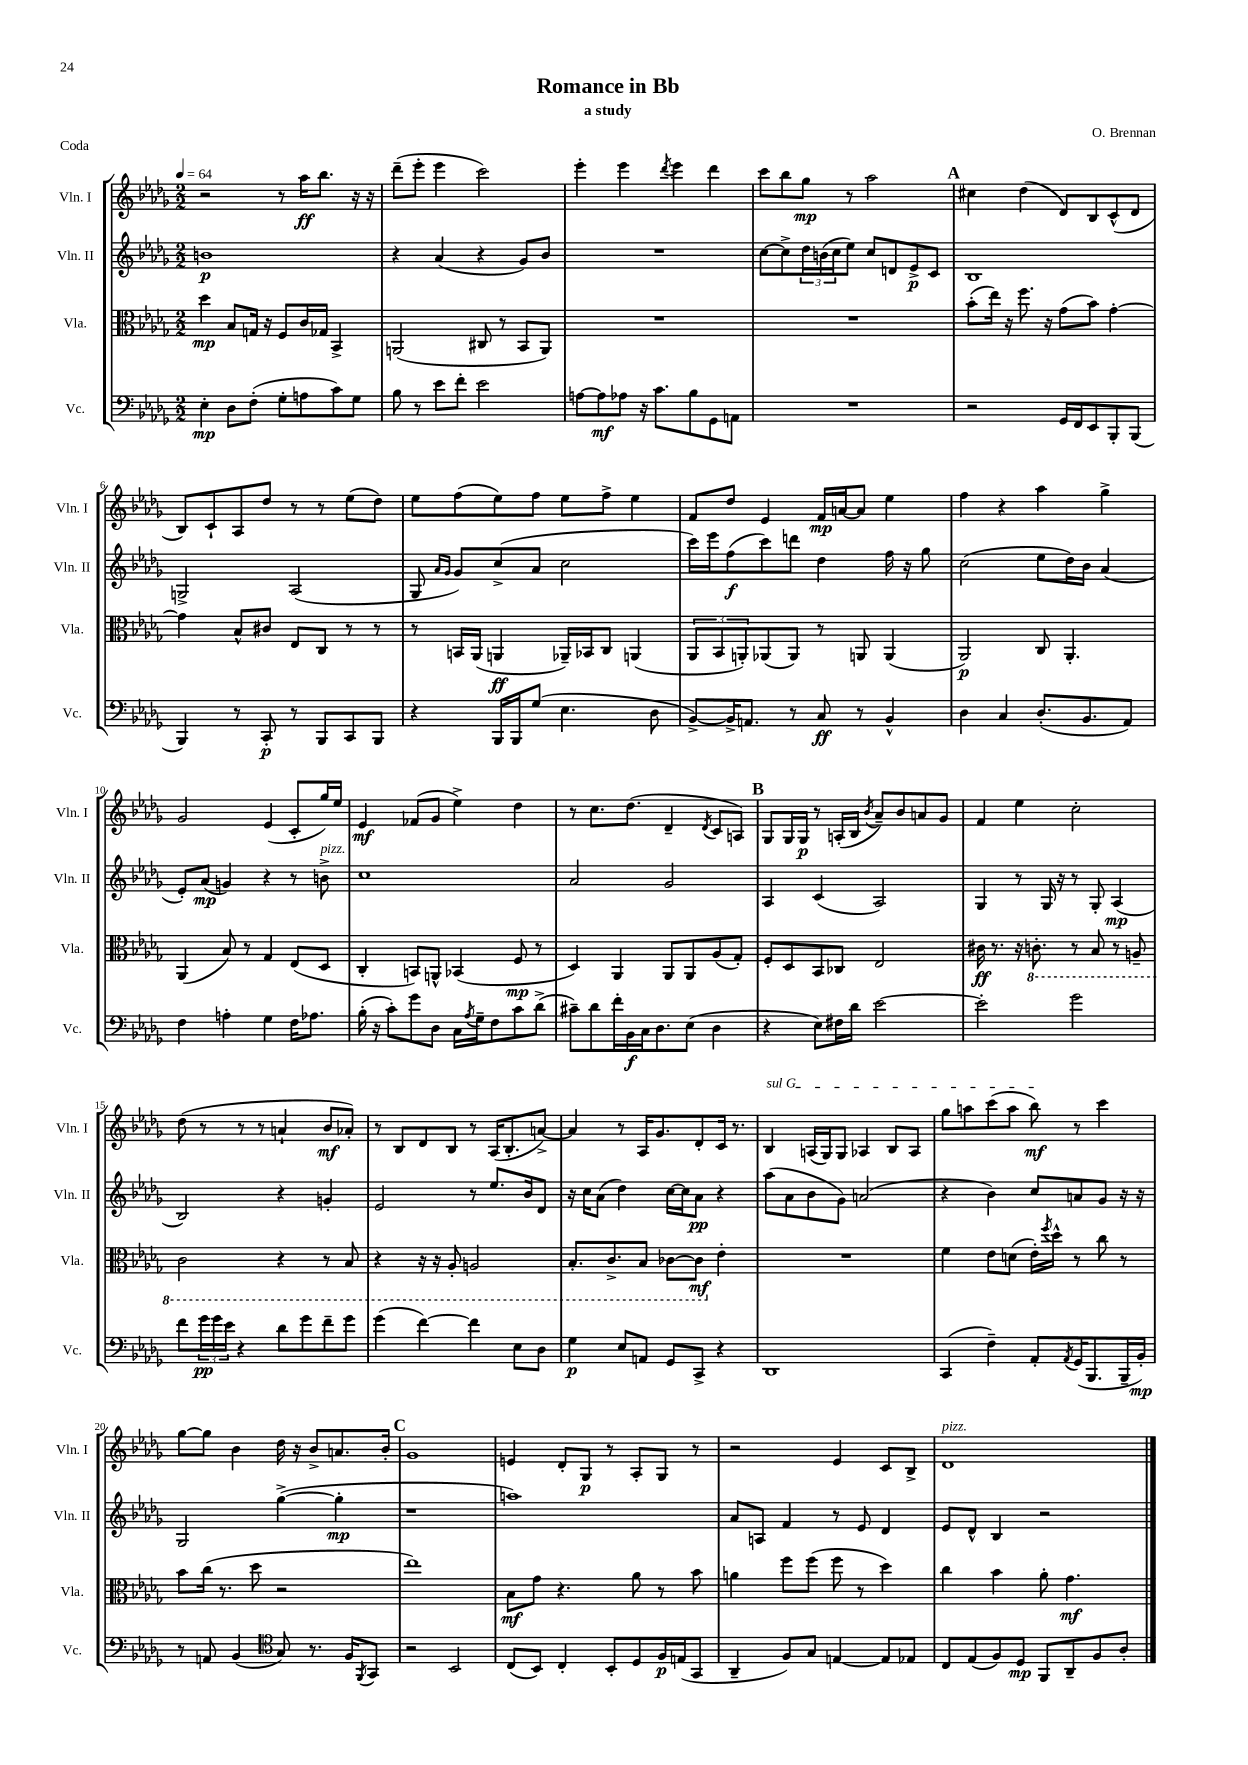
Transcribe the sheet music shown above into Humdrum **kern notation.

**kern	**kern	**kern	**kern
*staff4	*staff3	*staff2	*staff1
*clefF4	*clefC3	*clefG2	*clefG2
*k[b-e-a-d-g-]	*k[b-e-a-d-g-]	*k[b-e-a-d-g-]	*k[b-e-a-d-g-]
*M2/2	*M2/2	*M2/2	*M2/2
*MM64	*MM64	*MM64	*MM64
4E-'\	4dd-\	1b	2r
8D-\L	8B-/L	.	.
(8F'\J	16G/Jk	.	.
.	16r	.	.
8G-'\L	8F/L	.	8r
8A\	16c/L	.	16aa-\LK
.	16G-/JJ	.	8.bb-\J
8c\)	4BB-^/	.	.
8G-\J	.	.	16r
.	.	.	16r
=	=	=	=
8B-\	(2AA/	4r	(8ddd-~\L
8r	.	.	8eee-'\J
8e-\L	.	(4a-/	4eee-\
8f'\J	.	.	.
2e-\	8C#/	4r	2ccc\)
.	8r	.	.
.	8BB-/L	8g-/L)	.
.	8AA/J)	8b-/J	.
=	=	=	=
[8A\L	1r	1r	4eee-'\
8A\]	.	.	.
8A-\J	.	.	4eee-\
16r	.	.	.
8.c\L	.	.	.
.	.	.	8qddd-/
.	.	.	4eee-\
8B-\	.	.	.
8GG-\	.	.	4ddd-\
8AA\J	.	.	.
=	=	=	=
1r	1r	[8cc\L	8ccc\L
.	.	8cc^\]	8bb-\
.	.	24dd-\L	8gg-\J
.	.	(24b\	.
.	.	24cc\J	.
.	.	8ee-\J)	8r
.	.	8cc/L	2aa-\
.	.	8d/	.
.	.	8e-^/	.
.	.	8c/J	.
=	=	=	=
2r	(8b-'\L	1B-	4cc#\
.	16ee-\Jk)	.	.
.	16r	.	.
.	8.ff\	.	(4dd-\
.	16r	.	.
16GG-/LL	(8g-\L	.	8d-/L)
16FF/J	.	.	.
8EE-/	8b-\J)	.	8B-/
8BBB-'/	[4g-'\	.	(8c^^/
(8BBB-/J	.	.	8d-/J
=	=	=	=
4BBB-/)	4g-\]	2G^/	8B-/L)
.	.	.	8c`/
8r	8B-^^/L	.	8A-/
8CC'/	8c#/J	.	8dd-/J
8r	8E-/L	(2A-/	8r
8BBB-/L	8C/J	.	8r
8CC/	8r	.	(8ee-\L
8BBB-/J	8r	.	8dd-\J)
=	=	=	=
4r	8r	8G-/	8ee-\L
.	.	16qqa-/LL	.
.	.	16qqg-/JJ	.
.	16BB/LL	8g-/L)	(8ff\
.	(16AA-/JJ	.	.
16BBB-/LL	4AA/	(8cc^/	8ee-\)
16BBB-/J	.	.	.
(8G-/J	.	8a-/J	8ff\J
4.E-\	16AA-~/LL)	2cc\	8ee-\L
.	16BB-/J	.	.
.	8C/J	.	8ff^\J
.	(4AA/	.	4ee-\
8D-\	.	.	.
=	=	=	=
[8BB-^/L)	12AA-/L	16ccc\LL)	8f/L
.	.	16eee-\J	.
.	12BB-/	.	.
16BB-^/]K	.	(8ff\	8dd-/J
.	12AA'/)	.	.
8.AA/J	.	.	.
.	(8AA-/	8ccc\)	4e-/
8r	8AA-/J)	8ddd\J	.
8C/	8r	4dd-\	16f/LL
.	.	.	[16a/J
8r	8AA/	.	8a/]J
4BB-^^/	(4AA/	16ff\	4ee-\
.	.	16r	.
.	.	8gg-\	.
=	=	=	=
4D-\	2AA-/)	(2cc\	4ff\
4C/	.	.	4r
(8.D-'/L	8C/	8ee-\L	4aa-\
.	4.AA-'/	16dd-\L)	.
8.BB-/	.	16b-\JJ	.
.	.	(4a-/	4gg-^\
8AA-/J)	.	.	.
=	=	=	=
4F\	(4AA-/	8e-'/L)	2g-/
.	.	(8a-/J	.
4A'\	8B-/)	4g/)	.
.	8r	.	.
4G-\	4G-/	4r	(4e-/
16F\LK	(8E-/L	8r	8c'/L
8.A-\J	.	.	.
.	8D-/J	8b^\	16gg-/L)
.	.	.	16ee-/JJ
=	=	=	=
(16B-'\	4C'/	1cc	4e-/
16r	.	.	.
8c'\L)	.	.	.
8g-\	8BB/L)	.	(8f-/L
8D-\J	8AA^^/J	.	8g-/J
16C\LL	(4BB-/	.	4ee-^\)
8qA-/	.	.	.
16G-~\J	.	.	.
8F\	.	.	.
8c\	8F/	.	4dd-\
(8d-^\J	8r	.	.
=	=	=	=
8c#~\L)	4D-/)	2a-/	8r
8d-\	.	.	8.cc\L
16f'\L	4AA-/	.	.
16BB-\	.	.	(8.dd-\J
16C\J	.	.	.
8.D-\	.	.	.
.	8AA-/L	2g-/	4d-~/
(8E-\J	8AA-/	.	.
.	.	.	8qd-/
4D-\	(8A-/	.	8c/L
.	8G-'/J)	.	8A/J)
=	=	=	=
4r	8F'/L	4A-/	8G-/L
.	8D-/	.	16G-/L
.	.	.	16G-/JJ
8E-\L)	8BB-/	(4c/	8r
16F#\L	8C-/J	.	(16A'/LL
16d-\JJ	.	.	16B-/JJ
.	.	.	8qb-/
[2e-\	2E-/	2A-/)	8a-~/L)
.	.	.	8b-/
.	.	.	8a/
.	.	.	8g-/J
=	=	=	=
2e-'\]	16c#\	4G-/	4f/
.	8.r	.	.
.	16r	8r	4ee-\
.	8.C'\	.	.
.	.	16G-/	.
.	.	16r	.
2g-\	8r	8r	2cc'\
.	8BB-/	8G-'/	.
.	8r	(4A-/	.
.	8AA~/	.	.
=	=	=	=
8f\L	2C\	2B-/)	(8dd-\
24g-\L	.	.	8r
24g-\	.	.	.
24e-\JJ	.	.	.
4r	.	.	8r
.	.	.	8r
8d-\L	4r	4r	4a`/
8g-\	.	.	.
8f~\	8r	4g'/	8b-/L
8g-\J	8BB-/	.	8a-'/J)
=	=	=	=
(4g-\	4r	2e-/	8r
.	.	.	8B-/L
[4f\)	16r	.	8d-/
.	16r	.	.
.	8AA-'/	.	8B-/J
4f\]	2AA/	8r	8r
.	.	8.ee-/L	(16A-/LK
.	.	.	8.B-'/
8E-\L	.	.	.
.	.	16b-/k	.
8D-\J	.	8d-/J	[8a^/J)
=	=	=	=
4G-\	8.BB-'/L	16r	4a/]
.	.	16cc\LK	.
.	.	(8a-\J	.
.	8.C^/	.	.
8E-/L	.	4dd-\)	8r
8AA/J	8BB-/J	.	16A-/LK
.	.	.	8.g-/
8GG-/L	[8C-\L	[16cc\LL	.
.	.	16cc\]J	.
8CC^/J	8C-\]J	8a-\J	8d-'/
4r	4e-'\	4r	16c/Jk
.	.	.	8.r
=	=	=	=
1DD-	1r	(8aa-\L	4B-/
.	.	8a-\	.
.	.	8b-\	(16A/LL
.	.	.	16G-/J)
.	.	8g-\J)	8G-/J
.	.	(2a/	4A-/
.	.	.	8B-/L
.	.	.	8A-/J
=	=	=	=
(4CC/	4f\	4r	8gg-\L
.	.	.	8aa\
4F~\)	8e-\L	4b-\)	(8ccc\
.	(8d\J	.	8aa\J
8AA-'/L	16e-'\LL)	8cc/L	8bb-\)
.	8qff/	.	.
.	16dd-^^\JJ	.	.
8qAA-/	.	.	.
(16GG-/K	8r	8a/	8r
8.BBB-/	.	.	.
.	8cc\	8g-/J	4ccc\
16BBB-~/L	8r	16r	.
16BB-'/JJ)	.	16r	.
=	=	=	=
8r	8b-\L	2G-/	[8gg-\L
8AA/	(16cc\Jk	.	8gg-\]J
.	8.r	.	.
(4BB-/	.	.	4b-\
.	8dd-\	.	.
*clefC4	*	*	*
8G-/)	2r	([4gg-^\	16dd-\
.	.	.	16r
8.r	.	.	8b-^/L
.	.	4gg-'\]	8.a/
16F/LK	.	.	.
8qFF/	.	.	.
8GG-/J	.	.	.
.	.	.	16b-'/Jk
=	=	=	=
2r	1ee-)	1r	1g-
2BB-/	.	.	.
=	=	=	=
(8C/L	8B-\L	1aa)	4e/
8BB-/J)	8g-\J	.	.
4C'/	4.r	.	8d-'/L
.	.	.	8G-/J
8BB-'/L	.	.	8r
8D-/	8a-\	.	8A-'/L
16F/L	8r	.	8G-/J
(16E/J	.	.	.
8GG-/J	8b-\	.	8r
=	=	=	=
4AA-~/	4a\	8a-/L	2r
.	.	8A/J	.
8F/L)	8ff\L	4f/	.
8G-/J	(8ff\J	.	.
[4E/	8ff\	8r	4e-/
.	8r	8e-/	.
8E/]L	4dd-\)	4d-/	8c/L
8E-/J	.	.	8B-^/J
=	=	=	=
8C/L	4cc\	8e-/L	1d-
(8E-/	.	8d-^^/J	.
8F/)	4b-\	4B-/	.
8D-/J	.	.	.
8FF/L	8a-'\	2r	.
8AA-~/	4.g-\	.	.
8F/	.	.	.
8A-'/J	.	.	.
==	==	==	==
*-	*-	*-	*-
